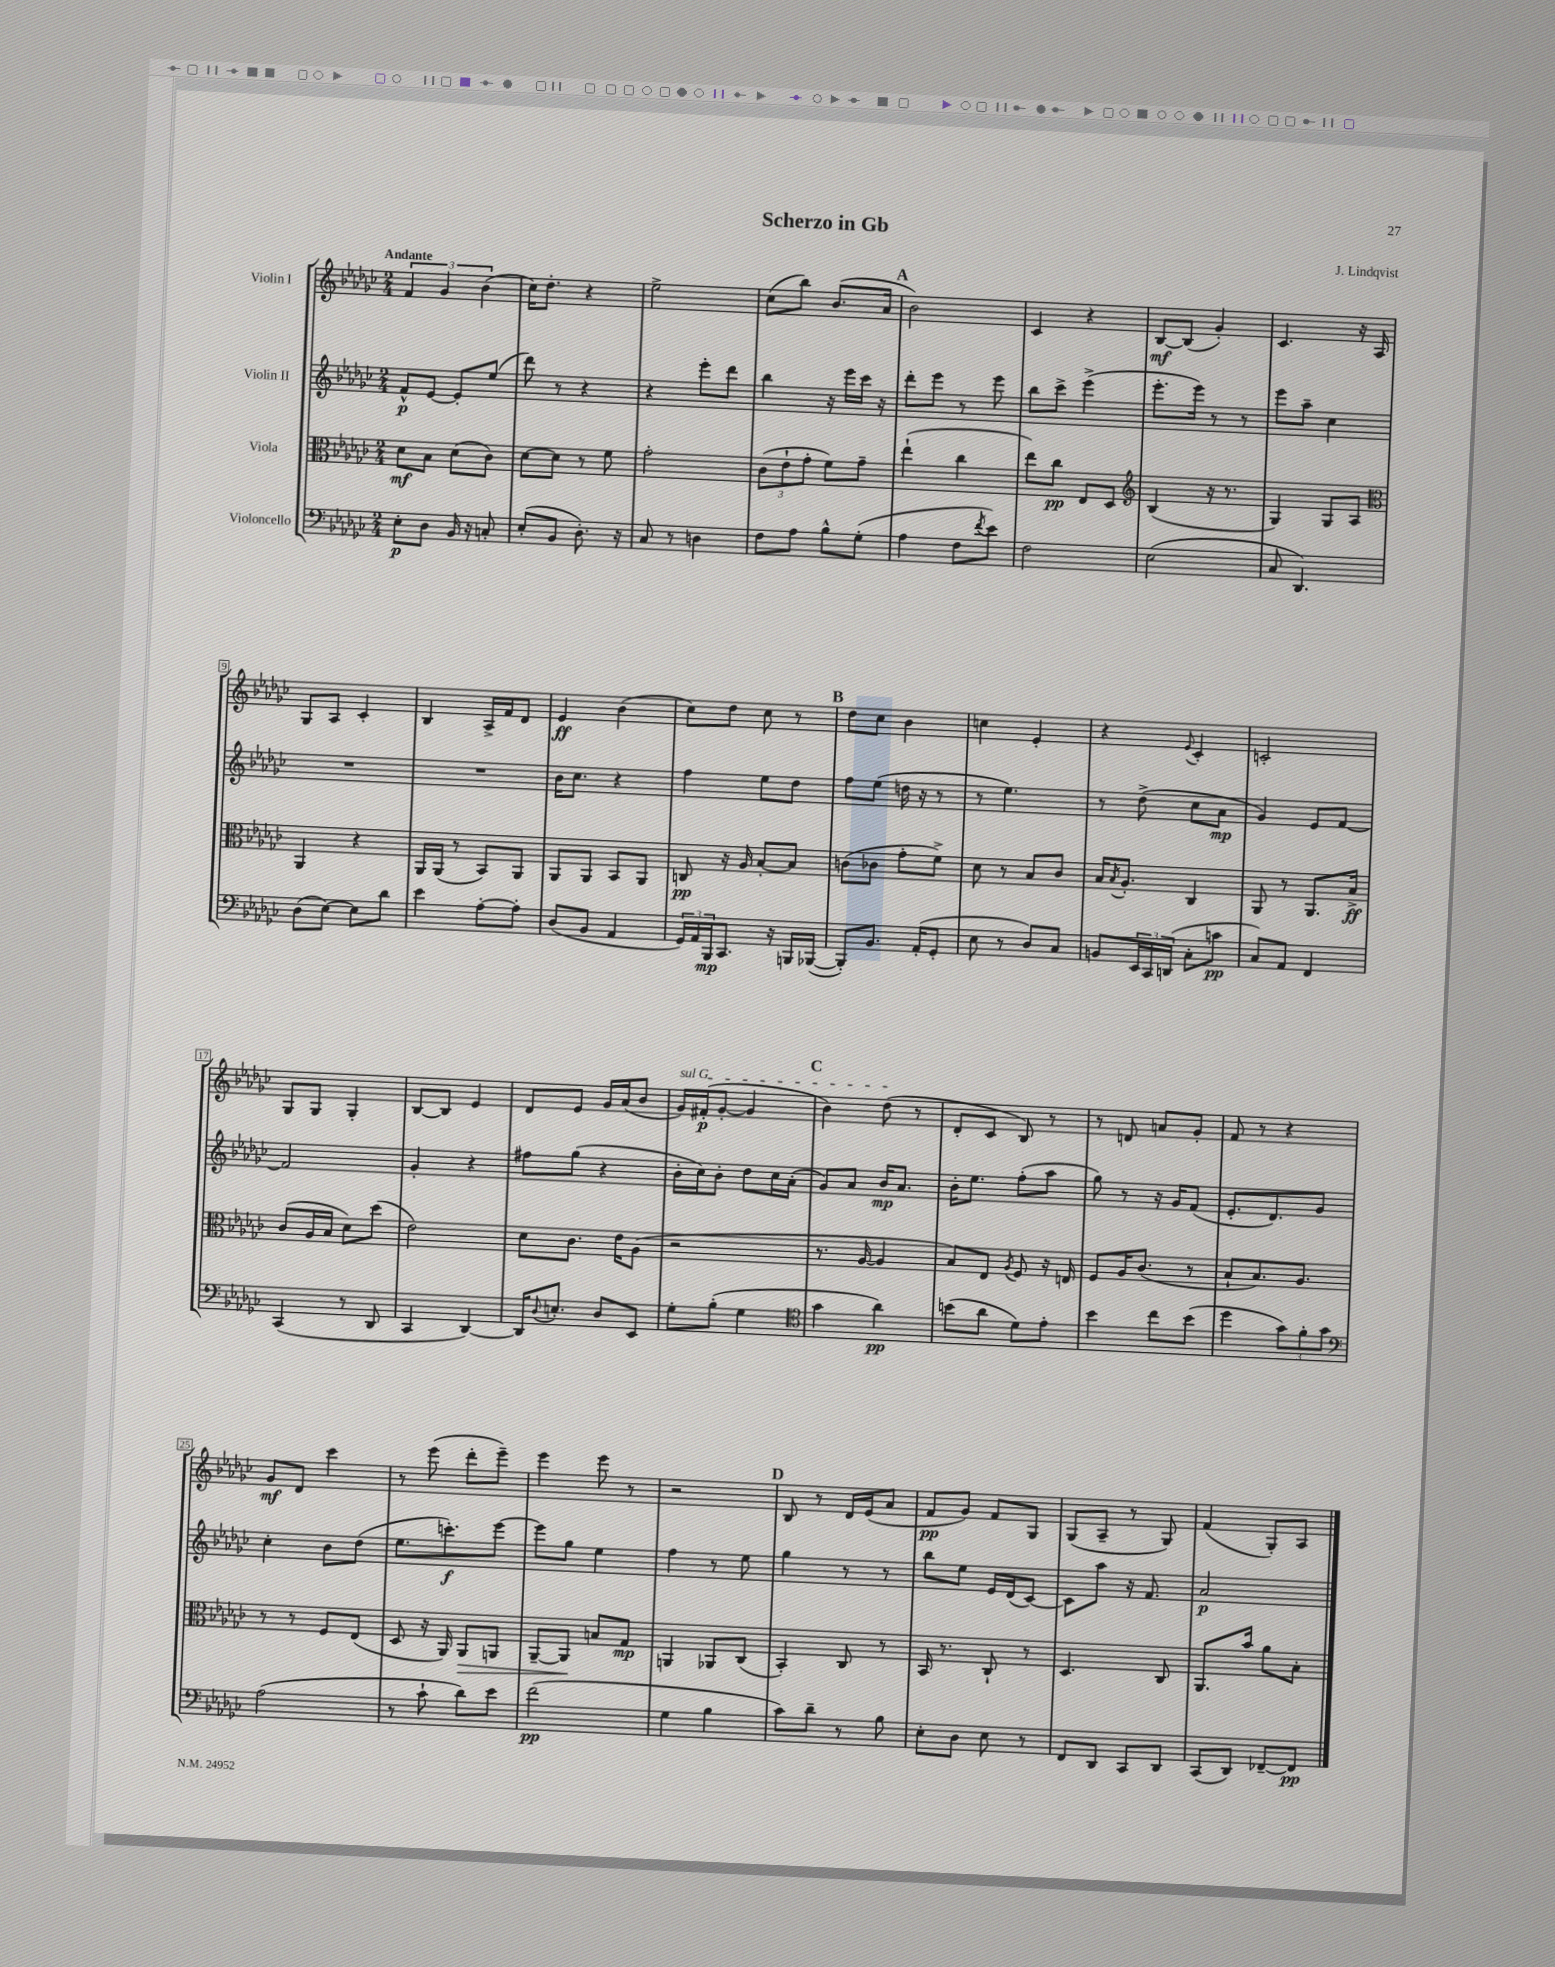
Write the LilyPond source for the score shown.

\header { title = "Scherzo in Gb" composer = "J. Lindqvist" }
<<
\new StaffGroup <<
\new Staff = "s0" \with { instrumentName = "Violin I" } {
    \clef treble \key ges \major \numericTimeSignature \time 2/4 \tempo "Andante"
    \tuplet 3/2 { f'4 ges'4 bes'4( } |
    ces''16) des''8.-. r4 |
    ees''2-> |
    ces''8( bes''8) bes'8.( aes'16 |
    \mark \markup { \bold "A" } bes'2) |
    ces'4 r4 |
    bes8~\mf bes8( ges'4-.) |
    ces'4. r16 aes16 |
    ges8 aes8 ces'4-. |
    bes4 aes16-> f'16 des'8 |
    ees'4\ff bes'4( |
    ces''8) des''8 ces''8 r8 |
    \mark \markup { \bold "B" } des''8 ces''8 bes'4 |
    c''4 ees'4-. |
    r4 \appoggiatura { ees'8 } ces'4-. |
    c'2-. |
    ges8 ges8 ges4-. |
    bes8~ bes8 ees'4 |
    des'8 ees'8 ges'16 aes'16( bes'8 |
    \once \override TextSpanner.bound-details.left.text = \markup { \italic "sul G" } ges'16\startTextSpan) fis'16-.\p( ges'8~-. ges'4 |
    \mark \markup { \bold "C" } bes'4) des''8\stopTextSpan( r8 |
    des'8-. ces'8 bes8) r8 |
    r8 d'8 a'8 ges'8-. |
    f'8 r8 r4 |
    ges'8\mf des'8 ces'''4 |
    r8 ees'''8( des'''8-. ees'''8--) |
    ees'''4 ees'''8 r8 |
    r2 |
    \mark \markup { \bold "D" } bes8 r8 des'16 ees'16( aes'8 |
    f'8\pp ges'8) f'8 ges8 |
    ges8( aes8-- r8 ges8) |
    f'4( ges8-.) aes8 \bar "|." |
}
\new Staff = "s1" \with { instrumentName = "Violin II" } {
    \clef treble \key ges \major \numericTimeSignature \time 2/4
    f'8-^\p ees'8~ ees'8-. ees''8( |
    des'''8) r8 r4 |
    r4 ees'''8-. des'''8 |
    bes''4 r16 ees'''16 ces'''16 r16 |
    \mark \markup { \bold "A" } des'''8-. ees'''8 r8 ees'''8 |
    bes''8 ces'''8-> ees'''4->( |
    ees'''8.-. ees'''16) r8 r8 |
    ees'''8 aes''8-- ces''4 |
    R2 |
    R2 |
    bes'16 ces''8. r4 |
    f''4 ees''8 des''8 |
    \mark \markup { \bold "B" } f''8 ees''8( d''16 r16 r8 |
    r8 ees''4.) |
    r8 des''8->( ces''8 aes'8\mp |
    ges'4) ees'8 f'8~ |
    f'2 |
    ges'4-. r4 |
    fis''8 ges''8( r4 |
    bes'16-. ces''16) bes'8-. des''8 ces''16 aes'16-.( |
    \mark \markup { \bold "C" } ges'8) aes'8 bes'16\mp aes'8. |
    bes'16-. ees''8. f''8-.( aes''8 |
    ges''8) r8 r16 ges'16 f'8( |
    ees'8.-. des'8.) ges'8 |
    ces''4-. bes'8 des''8( |
    ees''8. c'''8.-.\f) ees'''8~ |
    ees'''8 ges''8 ees''4 |
    f''4 r8 ees''8 |
    \mark \markup { \bold "D" } ges''4 r8 r8 |
    bes''8 ees''8 ees'16 des'16( ces'8~) |
    ces'8 aes''8 r16 f'8. |
    aes'2\p \bar "|." |
}
\new Staff = "s2" \with { instrumentName = "Viola" } {
    \clef alto \key ges \major \numericTimeSignature \time 2/4
    des'8\mf bes8 des'8( ces'8) |
    des'8~ des'8 r8 f'8 |
    ges'2-. |
    \tuplet 3/2 { ces'8( ees'8-! ges'8-. } f'8) ges'8-- |
    \mark \markup { \bold "A" } ees''4-!( ces''4 |
    ees''8) ces''8\pp ees8 des8 |
    \clef treble bes4( r16 r8. |
    ges4) ges8 aes8 |
    \clef alto aes,4 r4 |
    aes,16 aes,16( r8 bes,8) aes,8 |
    aes,8 aes,8 bes,8 aes,8 |
    c8\pp r16 aes16 bes8~-. bes8 |
    \mark \markup { \bold "B" } c'8( ces'8 ges'8-. f'8->) |
    des'8 r8 bes8 ces'8 |
    bes16 \acciaccatura { bes8 } aes8.-. ces4 |
    aes,8 r8 aes,8. bes16->\ff |
    ces'8( aes16 bes16 des'8) des''8( |
    ees'2) |
    des'8 ces'8. ees'16 aes8( |
    r2 |
    \mark \markup { \bold "C" } r8. aes16~ aes4 |
    bes8) ees8 \acciaccatura { aes8 } f8 r16 e16 |
    f8 aes16 ces'8.( r8 |
    bes8-! bes8.) aes8. |
    r8 r8 f8 ees8( |
    des8 r16 aes,16) aes,8\> a,8 |
    aes,8~-- aes,8\! b8 ges8\mp |
    a,4 aes,8 ces8( |
    \mark \markup { \bold "D" } bes,4-.) ces8 r8 |
    bes,16 r8. ces8-! r8 |
    des4. ces8 |
    aes,8. bes'16 aes'8 bes8-. \bar "|." |
}
\new Staff = "s3" \with { instrumentName = "Violoncello" } {
    \clef bass \key ges \major \numericTimeSignature \time 2/4
    ees8-.\p des8 bes,16 r16 c8-. |
    ees8-.( bes,8 des8.-.) r16 |
    ces8 r8 d4 |
    f8 aes8 bes8-^ ges8-.( |
    \mark \markup { \bold "A" } aes4 f8 \acciaccatura { f'8 } ees'8) |
    f2 |
    ees2( |
    ces8 des,4.) |
    des8( ees8~) ees8 des'8 |
    ees'4 aes8~-. aes8-. |
    des8( bes,8 aes,4 |
    \tuplet 3/2 { ges,16) aes,16 bes,,16\mp } ces,8. r16 b,,16 bes,,16~( |
    \mark \markup { \bold "B" } bes,,8-.) bes,8. aes,16-.( ges,8-. |
    ees8 r8 des8) ces8 |
    b,8 \tuplet 3/2 { ees,16 ces,16 d,16( } ces8-. c'8\pp |
    ces8) aes,8 f,4 |
    ces,4( r8 des,8 |
    ces,4 des,4~) |
    des,16 \appoggiatura { des8 } e8.-. des8 ees,8 |
    ges8-. bes8-.( ges4 |
    \mark \markup { \bold "C" } \clef tenor ges'4 aes'4\pp) |
    b'8( aes'8 des'8) ees'8-. |
    bes'4 ces''8 bes'8( |
    des''4 \tuplet 3/2 { ges'8) f'8-. ges'8 } |
    \clef bass aes2( |
    r8 ces'8-! des'8) ees'8 |
    f'2\pp( |
    ges4 bes4 |
    \mark \markup { \bold "D" } ces'8) des'8-- r8 bes8 |
    ees8-. des8 ees8 r8 |
    f,8 des,8 ces,8 des,8 |
    ces,8( des,8) fes,8~-- fes,8\pp \bar "|." |
}
>>
>>
\layout { \context { \Score \override BarNumber.stencil = #(make-stencil-boxer 0.1 0.3 ly:text-interface::print) } }
